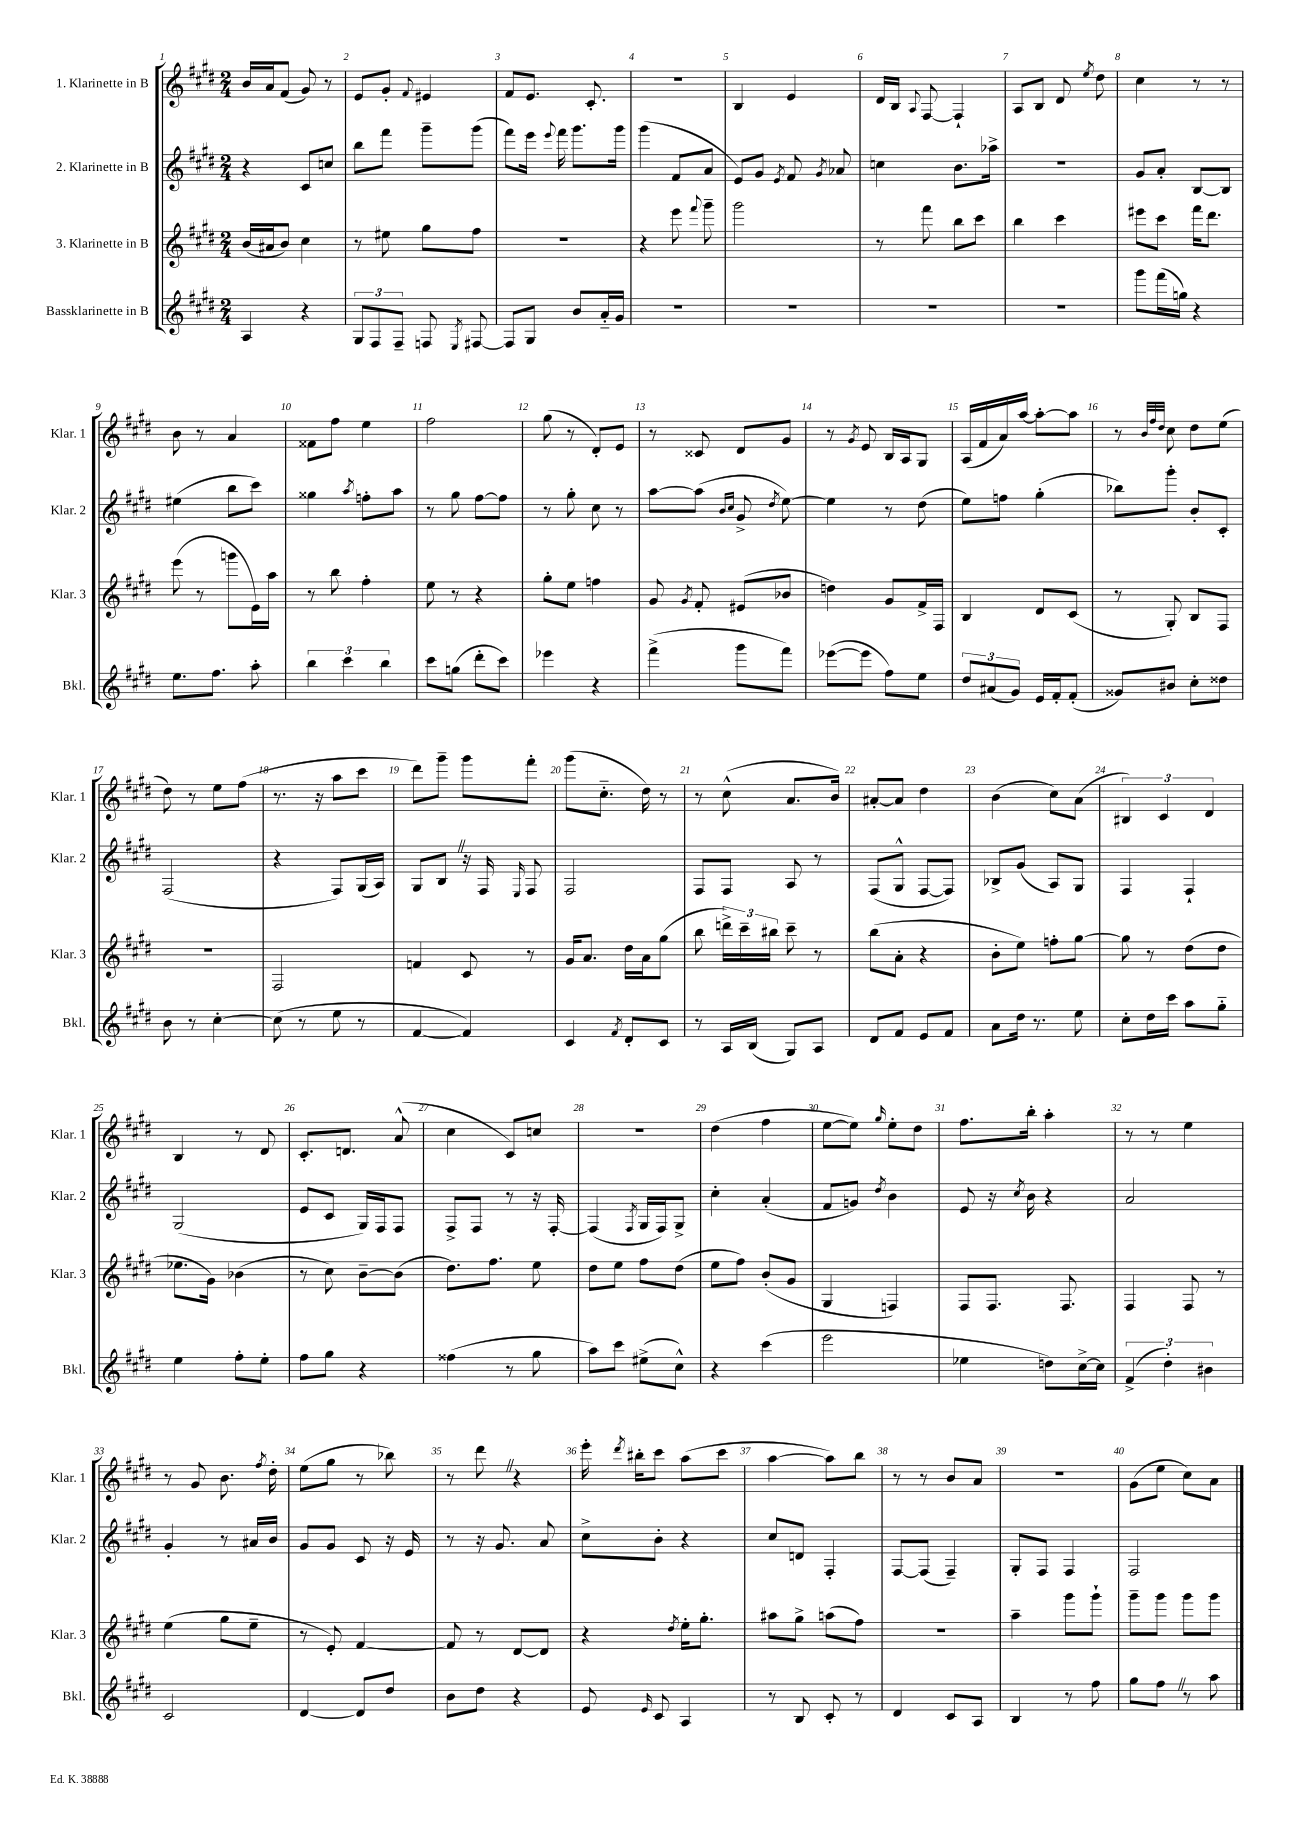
<<
\new StaffGroup <<
\new Staff = "s0" \with { instrumentName = "1. Klarinette in B" shortInstrumentName = "Klar. 1" } {
    \clef treble \key e \major \numericTimeSignature \time 2/4
    \autoBeamOff b'16[ a'16 fis'8]( gis'8) r8 |
    e'8[ gis'8]-. \appoggiatura { fis'8 } eis'4 |
    fis'8[ e'8.] cis'8.-. |
    R2 |
    b4 e'4 |
    dis'16[ b16] \appoggiatura { a8 } fis8~ fis4-! |
    a8[ b8] dis'8 \acciaccatura { e''8 } dis''8 |
    cis''4 r8 r8 |
    b'8 r8 a'4 |
    fisis'8[ fis''8] e''4 |
    fis''2 |
    gis''8( r8 dis'8[-.) e'8] |
    r8 cisis'8 dis'8[ gis'8] |
    r8 \acciaccatura { gis'8 } e'8 b16[ a16 gis8] |
    a16[( fis'16 a'16) a''16]~ a''8[~-. a''8] |
    r8 \grace { b'32[ fis''32 dis''32] } cis''8 dis''8[ e''8]( |
    dis''8) r8 e''8[ fis''8]( |
    r8. r16 a''8[ cis'''8] |
    dis'''8[) gis'''8]-- gis'''8[ fis'''8]-. |
    gis'''8[( cis''8.]-_ dis''16) r8 |
    r8 cis''8-^( a'8.[ b'16]) |
    ais'8[~-. ais'8] dis''4 |
    b'4( cis''8[) a'8]( |
    \tuplet 3/2 { bis4) cis'4 dis'4 } |
    b4 r8 dis'8 |
    cis'8.[-. d'8.] a'8-^( |
    cis''4 cis'8[) c''8] |
    R2 |
    dis''4( fis''4 |
    e''8[~ e''8]) \grace { gis''16 } e''8[-. dis''8] |
    fis''8.[ b''16]-. a''4-. |
    r8 r8 e''4 |
    r8 gis'8 b'8. \acciaccatura { fis''8 } dis''16-. |
    e''8[( gis''8] r8 bes''8) |
    r8 dis'''8 \once \override BreathingSign.text = \markup { \musicglyph "scripts.caesura.straight" } \breathe r4 |
    e'''16-. \acciaccatura { dis'''8 } bis''16[-. cis'''8] a''8[( cis'''8] |
    a''4~ a''8[) b''8] |
    r8 r8 b'8[ a'8] |
    r2 |
    gis'8[( e''8] cis''8[) a'8] \bar "|." |
}
\new Staff = "s1" \with { instrumentName = "2. Klarinette in B" shortInstrumentName = "Klar. 2" } {
    \clef treble \key e \major \numericTimeSignature \time 2/4
    \autoBeamOff r4 cis'8[ c''8] |
    b''8[ fis'''8] gis'''8[-- gis'''8]( |
    fis'''8[) e'''16] \appoggiatura { e'''8 } fis'''16 gis'''8.[ gis'''16] |
    gis'''4( fis'8[ a'8] |
    e'8[) gis'8] \acciaccatura { e'8 } fis'8 \acciaccatura { gis'8 } aes'8 |
    c''4 b'8.[ aes''16]-> |
    R2 |
    gis'8[ a'8]-. b8[~ b8] |
    eis''4( b''8[ cis'''8]) |
    gisis''4 \acciaccatura { a''8 } f''8[-. a''8] |
    r8 gis''8 fis''8[~ fis''8] |
    r8 gis''8-. cis''8 r8 |
    a''8[~ a''8]( \grace { b'16[ cis''16] } gis'8-> \acciaccatura { dis''8 } e''8~) |
    e''4 r8 dis''8( |
    e''8[) f''8] gis''4-.( |
    bes''8[) gis'''8]-. b'8[-. cis'8]-. |
    fis2( |
    r4 fis8[) gis16( a16]) |
    gis8[ b8] \once \override BreathingSign.text = \markup { \musicglyph "scripts.caesura.straight" } \breathe r16 fis16 \grace { e16 } fis8 |
    fis2 |
    fis8[ fis8] a8 r8 |
    fis8[( gis8]-^ fis8[~ fis8]) |
    bes8[-> gis'8]( a8[) gis8] |
    fis4 fis4-! |
    gis2( |
    e'8[ cis'8] gis16[) fis16 fis8] |
    fis8[-> fis8] r8 r16 fis16~-. |
    fis4( \acciaccatura { fis8 } gis16[ fis16) gis8]-> |
    cis''4-. a'4-.( |
    fis'8[ g'8]) \acciaccatura { dis''8 } b'4 |
    e'8 r16 \acciaccatura { cis''8 } b'16 r4 |
    a'2 |
    gis'4-. r8 ais'16[ b'16] |
    gis'8[ gis'8] cis'8 r16 e'16 |
    r8 r16 gis'8. a'8 |
    cis''8[-> b'8]-. r4 |
    cis''8[ d'8] fis4-. |
    fis8[~ fis8]( fis4--) |
    gis8[-. fis8] fis4 |
    fis2 \bar "|." |
}
\new Staff = "s2" \with { instrumentName = "3. Klarinette in B" shortInstrumentName = "Klar. 3" } {
    \clef treble \key e \major \numericTimeSignature \time 2/4
    \autoBeamOff b'16[( ais'16 b'8]) cis''4 |
    r8 eis''8 gis''8[ fis''8] |
    R2 |
    r4 e'''8 \appoggiatura { fis'''8 } gis'''8-- |
    gis'''2 |
    r8 fis'''8 b''8[ cis'''8] |
    b''4 cis'''4 |
    eis'''8[ cis'''8] fis'''16[ dis'''8.] |
    e'''8( r8 g'''8[ e'16) a''16] |
    r8 b''8 fis''4-. |
    e''8 r8 r4 |
    gis''8[-. e''8] f''4 |
    gis'8 \acciaccatura { gis'8 } fis'8-. eis'8[( bes'8] |
    d''4) gis'8[ fis'16-> fis16] |
    b4 dis'8[ cis'8]( |
    r8 gis8-.) b8[ fis8] |
    R2 |
    fis2 |
    f'4 cis'8 r8 |
    gis'16[ a'8.] dis''16[ a'16 gis''8]( |
    b''8 \tuplet 3/2 { d'''16[->) cis'''16-- bis''16] } cis'''8-- r8 |
    b''8[( a'8]-. r4 |
    b'8[-. e''8]) f''8[-. gis''8]~ |
    gis''8 r8 dis''8[( dis''8] |
    ees''8.[ gis'16]) bes'4( |
    r8 cis''8) b'8[~-- b'8]( |
    dis''8.[) fis''8.] e''8 |
    dis''8[ e''8] fis''8[ dis''8]( |
    e''8[ fis''8]) b'8[-.( gis'8] |
    gis4 f4) |
    fis8[ fis8.] fis8. |
    fis4 fis8 r8 |
    e''4( gis''8[ e''8]-- |
    r8 e'8-.) fis'4~ |
    fis'8 r8 dis'8[~ dis'8] |
    r4 \acciaccatura { dis''8 } e''16[-. gis''8.]-. |
    ais''8[ gis''8]-> a''8[( fis''8]) |
    R2 |
    a''4-- gis'''8[ gis'''8]-! |
    gis'''8[-- gis'''8] gis'''8[ gis'''8] \bar "|." |
}
\new Staff = "s3" \with { instrumentName = "Bassklarinette in B" shortInstrumentName = "Bkl." } {
    \clef treble \key e \major \numericTimeSignature \time 2/4
    \autoBeamOff a4 r4 |
    \tuplet 3/2 { gis8[ fis8 fis8]-- } f8 \acciaccatura { e8 } fis8~ |
    fis8[ gis8] b'8[ a'16-_ gis'16] |
    R2 |
    R2 |
    R2 |
    R2 |
    gis'''8[ fis'''16( g''16]) r4 |
    e''8.[ fis''8.] a''8-. |
    \tuplet 3/2 { b''4 cis'''4 b''4 } |
    cis'''8[ g''8]( dis'''8[-. cis'''8]) |
    ees'''4 r4 |
    fis'''4->( gis'''8[ fis'''8]) |
    ees'''8[~( ees'''8] fis''8[) e''8] |
    \tuplet 3/2 { dis''8[ ais'8( gis'8]) } e'16[ fis'16-. fis'8]-.( |
    gisis'8[) bis'8] cis''8[-. disis''8] |
    b'8 r8 cis''4~-. |
    cis''8( r8 e''8 r8 |
    fis'4~ fis'4) |
    cis'4 \acciaccatura { fis'8 } dis'8[-. cis'8] |
    r8 a16[ b16]( gis8[) a8] |
    dis'8[ fis'8] e'8[ fis'8] |
    a'8[ dis''16] r8. e''8 |
    cis''8[-. dis''16 cis'''16] a''8[ gis''8]-_ |
    e''4 fis''8[-. e''8]-. |
    fis''8[ gis''8] r4 |
    fisis''4( r8 gis''8 |
    a''8[) cis'''8] eis''8[->( cis''8]-^) |
    r4 cis'''4( |
    e'''2 |
    ees''4 d''8[) cis''16~-> cis''16] |
    \tuplet 3/2 { fis'4->( dis''4-.) bis'4 } |
    cis'2 |
    dis'4~ dis'8[ dis''8] |
    b'8[ dis''8] r4 |
    e'8 \grace { e'16 } cis'8 a4 |
    r8 b8 cis'8-. r8 |
    dis'4 cis'8[ a8] |
    b4 r8 fis''8 |
    gis''8[ fis''8] \once \override BreathingSign.text = \markup { \musicglyph "scripts.caesura.straight" } \breathe r8 a''8 \bar "|." |
}
>>
>>
\layout { \context { \Score \override BarNumber.break-visibility = ##(#f #t #t) barNumberVisibility = #all-bar-numbers-visible } }
